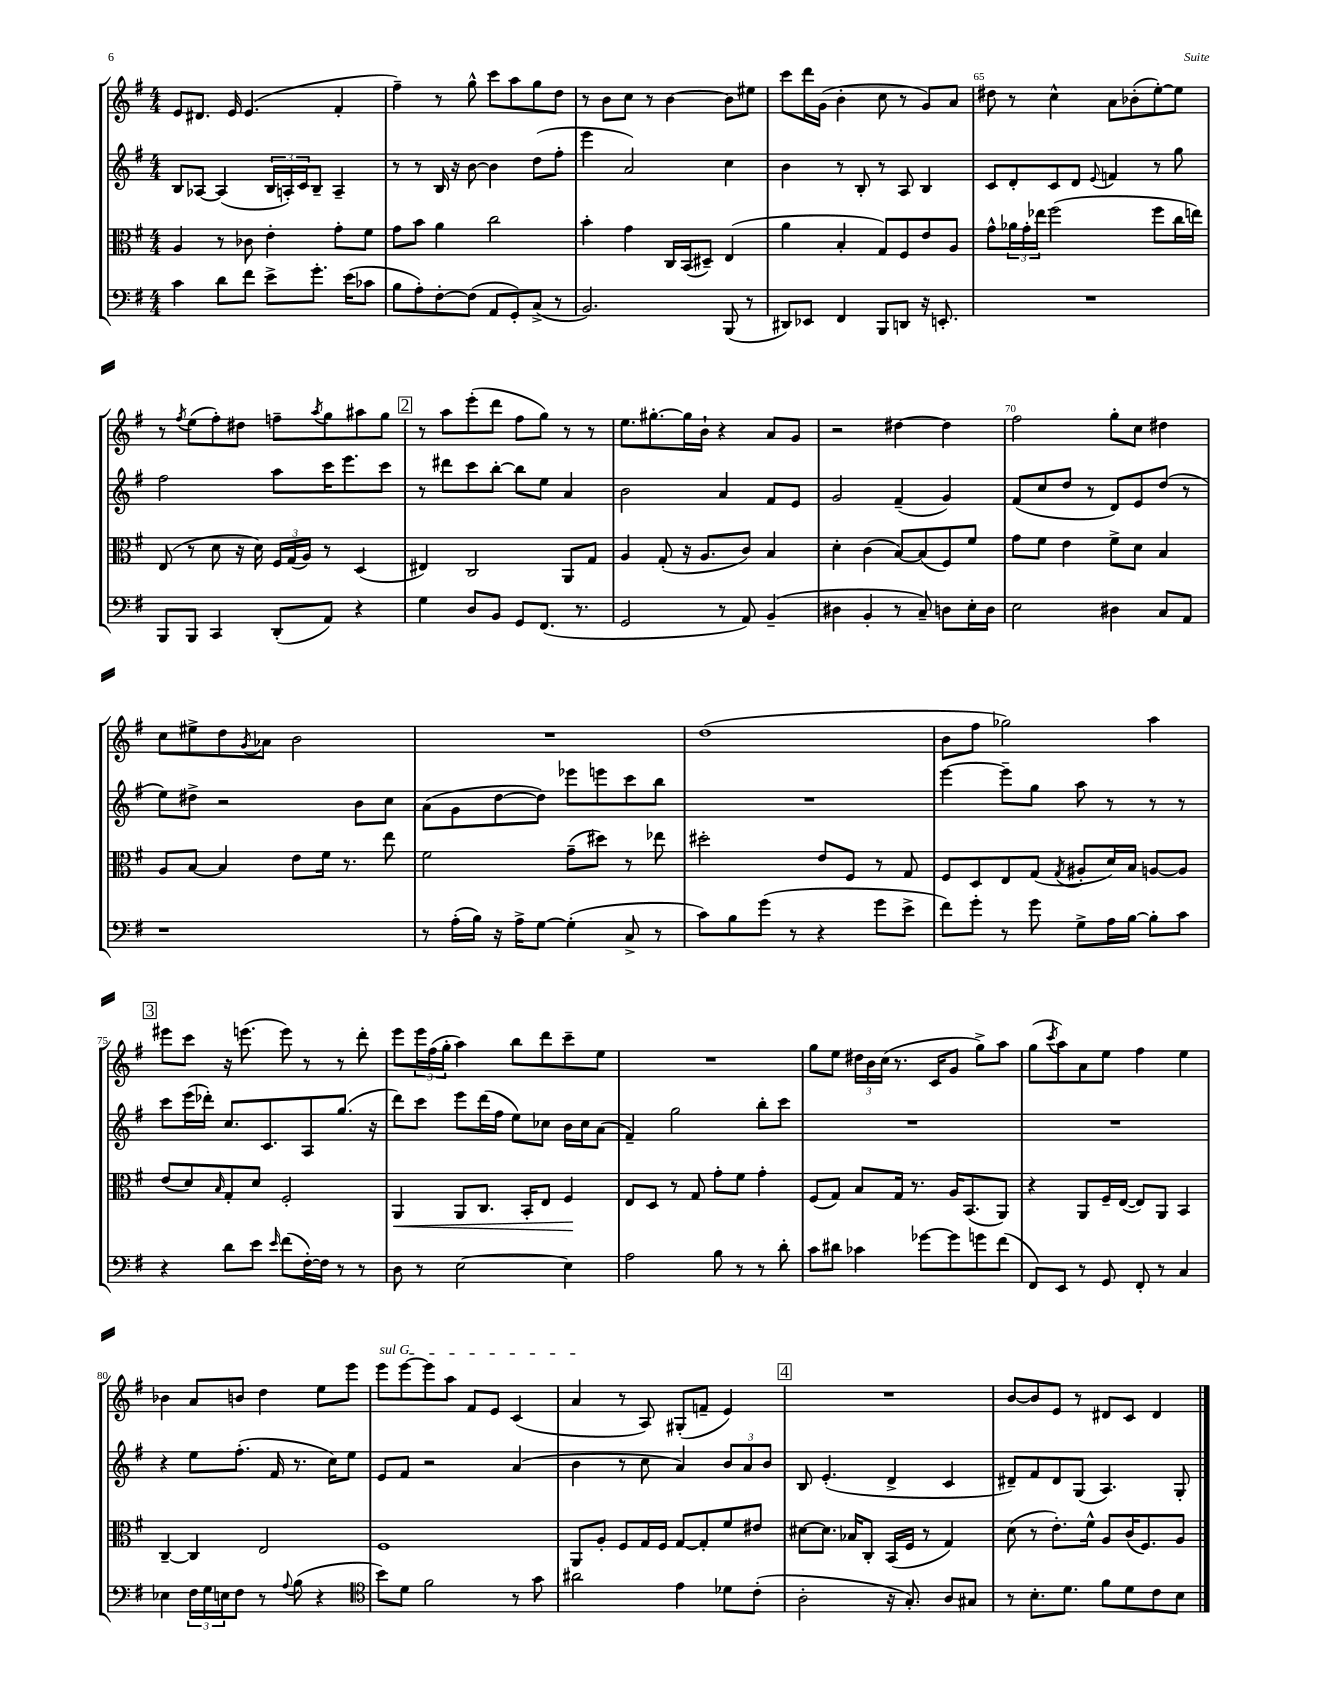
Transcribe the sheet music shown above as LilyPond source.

<<
\new StaffGroup <<
\new Staff = "s0" {
    \clef treble \key g \major \numericTimeSignature \time 4/4
    e'8 dis'8. e'16 e'4.( fis'4-. |
    fis''4--) r8 g''8-^ c'''8 a''8 g''8 d''8 |
    r8 b'8 c''8 r8 b'4~ b'8 eis''8 |
    c'''8 d'''16 g'16( b'4-. c''8 r8 g'8) a'8 |
    dis''8 r8 c''4-^ a'8 bes'8-.( e''8~-.) e''8 |
    r8 \acciaccatura { fis''8 } e''8( fis''8-.) dis''8 f''8-- \acciaccatura { a''8 } g''8 ais''8 g''8 |
    \mark \markup { \box "2" } r8 a''8 e'''8-.( d'''8 fis''8 g''8) r8 r8 |
    e''8. gis''8.~-. gis''16 b'16-! r4 a'8 g'8 |
    r2 dis''4~ dis''4 |
    fis''2 g''8-. c''8 dis''4 |
    c''8 eis''8-> d''8 \acciaccatura { g'8 } aes'8 b'2 |
    R1 |
    d''1( |
    b'8 fis''8 ges''2) a''4 |
    \mark \markup { \box "3" } eis'''8 c'''8 r16 e'''8.( e'''8) r8 r8 d'''8-. |
    e'''8 \tuplet 3/2 { e'''16 fis''16( g''16-. } a''4) b''8 d'''8 c'''8-- e''8 |
    R1 |
    g''8 e''8 \tuplet 3/2 { dis''16 b'16 c''16( } r8. c'16 g'8 g''8->) a''8 |
    g''8( \acciaccatura { c'''8 } a''8) a'8 e''8 fis''4 e''4 |
    bes'4 a'8 b'8 d''4 e''8 e'''8 |
    \once \override TextSpanner.bound-details.left.text = \markup { \italic "sul G" } e'''8\startTextSpan e'''8~ e'''8 a''8 fis'8 e'8 c'4( |
    a'4\stopTextSpan r8 a8) gis8-.( f'8-- e'4) |
    \mark \markup { \box "4" } R1 |
    b'8~ b'8 e'8 r8 dis'8 c'8 dis'4 \bar "|." |
}
\new Staff = "s1" {
    \clef treble \key g \major \numericTimeSignature \time 4/4
    b8 aes8~ aes4( \tuplet 3/2 { b16 a16-.) c'16 } b8-- a4-- |
    r8 r8 b16 r16 b'8~ b'4 d''8( fis''8-. |
    e'''4 a'2) c''4 |
    b'4 r8 b8-. r8 a8 b4 |
    c'8 d'8-. c'8 d'8 \appoggiatura { e'8 } f'4 r8 g''8 |
    fis''2 a''8 c'''16 e'''8. c'''8 |
    \mark \markup { \box "2" } r8 dis'''8 c'''8 b''8~-. b''8 e''8 a'4 |
    b'2 a'4 fis'8 e'8 |
    g'2 fis'4--( g'4) |
    fis'8( c''8 d''8 r8 d'8) e'8 d''8( r8 |
    e''8) dis''8-> r2 b'8 c''8 |
    a'8( g'8 d''8~ d''8) ees'''8 e'''8 c'''8 b''8 |
    R1 |
    e'''4~ e'''8-- g''8 a''8 r8 r8 r8 |
    \mark \markup { \box "3" } c'''8 e'''16( des'''16-.) c''8. c'8. a8 g''8.( r16 |
    d'''8) c'''8 e'''8 d'''16( fis''16 e''8) ces''8 b'16 ces''16 a'8( |
    fis'4--) g''2 b''8-. c'''8 |
    R1 |
    R1 |
    r4 e''8 fis''8.-.( fis'16 r8. c''16) e''8 |
    e'8 fis'8 r2 a'4( |
    b'4 r8 c''8 a'4) \tuplet 3/2 { b'8 a'8 b'8 } |
    \mark \markup { \box "4" } b8 e'4.-.( d'4-> c'4 |
    dis'8--) fis'8 dis'8 g8( a4.) g8-. \bar "|." |
}
\new Staff = "s2" {
    \clef alto \key g \major \numericTimeSignature \time 4/4
    a4 r8 ces'8 e'4-. g'8-. fis'8 |
    g'8 b'8 a'4 c''2 |
    b'4-. g'4 c16 b,16( dis8--) e4( |
    a'4 b4-. g8) fis8 e'8 a8 |
    g'8-^ \tuplet 3/2 { aes'16 g'16-. ees''16 } fis''2( fis''8 c''16 e''16) |
    e8( r8 d'8 r16 d'16) \tuplet 3/2 { fis16 g16( a16) } r8 d4( |
    \mark \markup { \box "2" } eis4) c2 a,8 g8 |
    a4 g8-.( r16 a8. c'8) b4 |
    d'4-. c'4( b8~) b8( fis8) fis'8 |
    g'8 fis'8 e'4 fis'8-> d'8 b4 |
    a8 b8~ b4 e'8 fis'16 r8. e''8 |
    fis'2 g'8--( dis''8) r8 ees''8 |
    dis''2-. e'8 fis8 r8 g8 |
    fis8 d8 e8 g8( \acciaccatura { g8 } ais8-. d'16) b16 a8~ a8 |
    \mark \markup { \box "3" } e'8( d'8) \grace { b16 } g8-. d'8 fis2-. |
    a,4\< a,8 c8. b,16-. e8 fis4\! |
    e8 d8 r8 g8 g'8-. fis'8 g'4-. |
    fis8( g8) b8 g16 r8. a16 b,8.( a,8) |
    r4 a,8 fis16-- e16~( e8) a,8 b,4 |
    c4~-- c4 e2 |
    fis1 |
    a,8 a8-. fis8 g16 fis16 g8~ g8-. fis'8 eis'8 |
    \mark \markup { \box "4" } dis'8~ dis'8. bes16 c8-. b,16( fis16 r8 g4) |
    d'8( r8 e'8.-.) fis'16-^ a8 c'16( fis8.) a8 \bar "|." |
}
\new Staff = "s3" {
    \clef bass \key g \major \numericTimeSignature \time 4/4
    c'4 d'8 fis'8 e'8-> g'8.-. e'16( ces'8 |
    b8 a8-.) fis8~-. fis8( a,8 g,8-.) c8->( r8 |
    b,2.) b,,8( r8 |
    dis,8) ees,8 fis,4 b,,8 d,8 r16 e,8.-. |
    R1 |
    b,,8 b,,8 c,4 d,8-.( a,8) r4 |
    \mark \markup { \box "2" } g4 d8 b,8 g,8 fis,8.( r8. |
    g,2 r8 a,8) b,4--( |
    dis4 b,4-. r8 c8--) d8 e16-. d16 |
    e2 dis4 c8 a,8 |
    r1 |
    r8 a16-.( b16) r16 a16-> g8~ g4-.( c8-> r8 |
    c'8) b8 g'8( r8 r4 g'8 e'8-> |
    fis'8) g'8-. r8 g'8 g8-> a16 b16~ b8-. c'8 |
    \mark \markup { \box "3" } r4 d'8 e'8 \grace { e'16 } fis'8( fis16~-.) fis16 r8 r8 |
    d8 r8 e2~ e4 |
    a2 b8 r8 r8 d'8-. |
    c'8 dis'8 ces'4 ges'8~ ges'8 g'8 fis'8( |
    fis,8) e,8 r8 g,8 fis,8-. r8 c4 |
    ees4 \tuplet 3/2 { fis16 g16 e16 } fis8 r8 \appoggiatura { a8 } b8( r4 |
    \clef tenor b'8) d'8 fis'2 r8 g'8 |
    ais'2 e'4 des'8 c'8-.( |
    \mark \markup { \box "4" } a2-. r16 g8.-.) a8 gis8 |
    r8 b8.-. d'8. fis'8 d'8 c'8 b8 \bar "|." |
}
>>
>>
\layout { \context { \Score currentBarNumber = #61 \override BarNumber.break-visibility = ##(#f #t #t) barNumberVisibility = #(every-nth-bar-number-visible 5) } }
